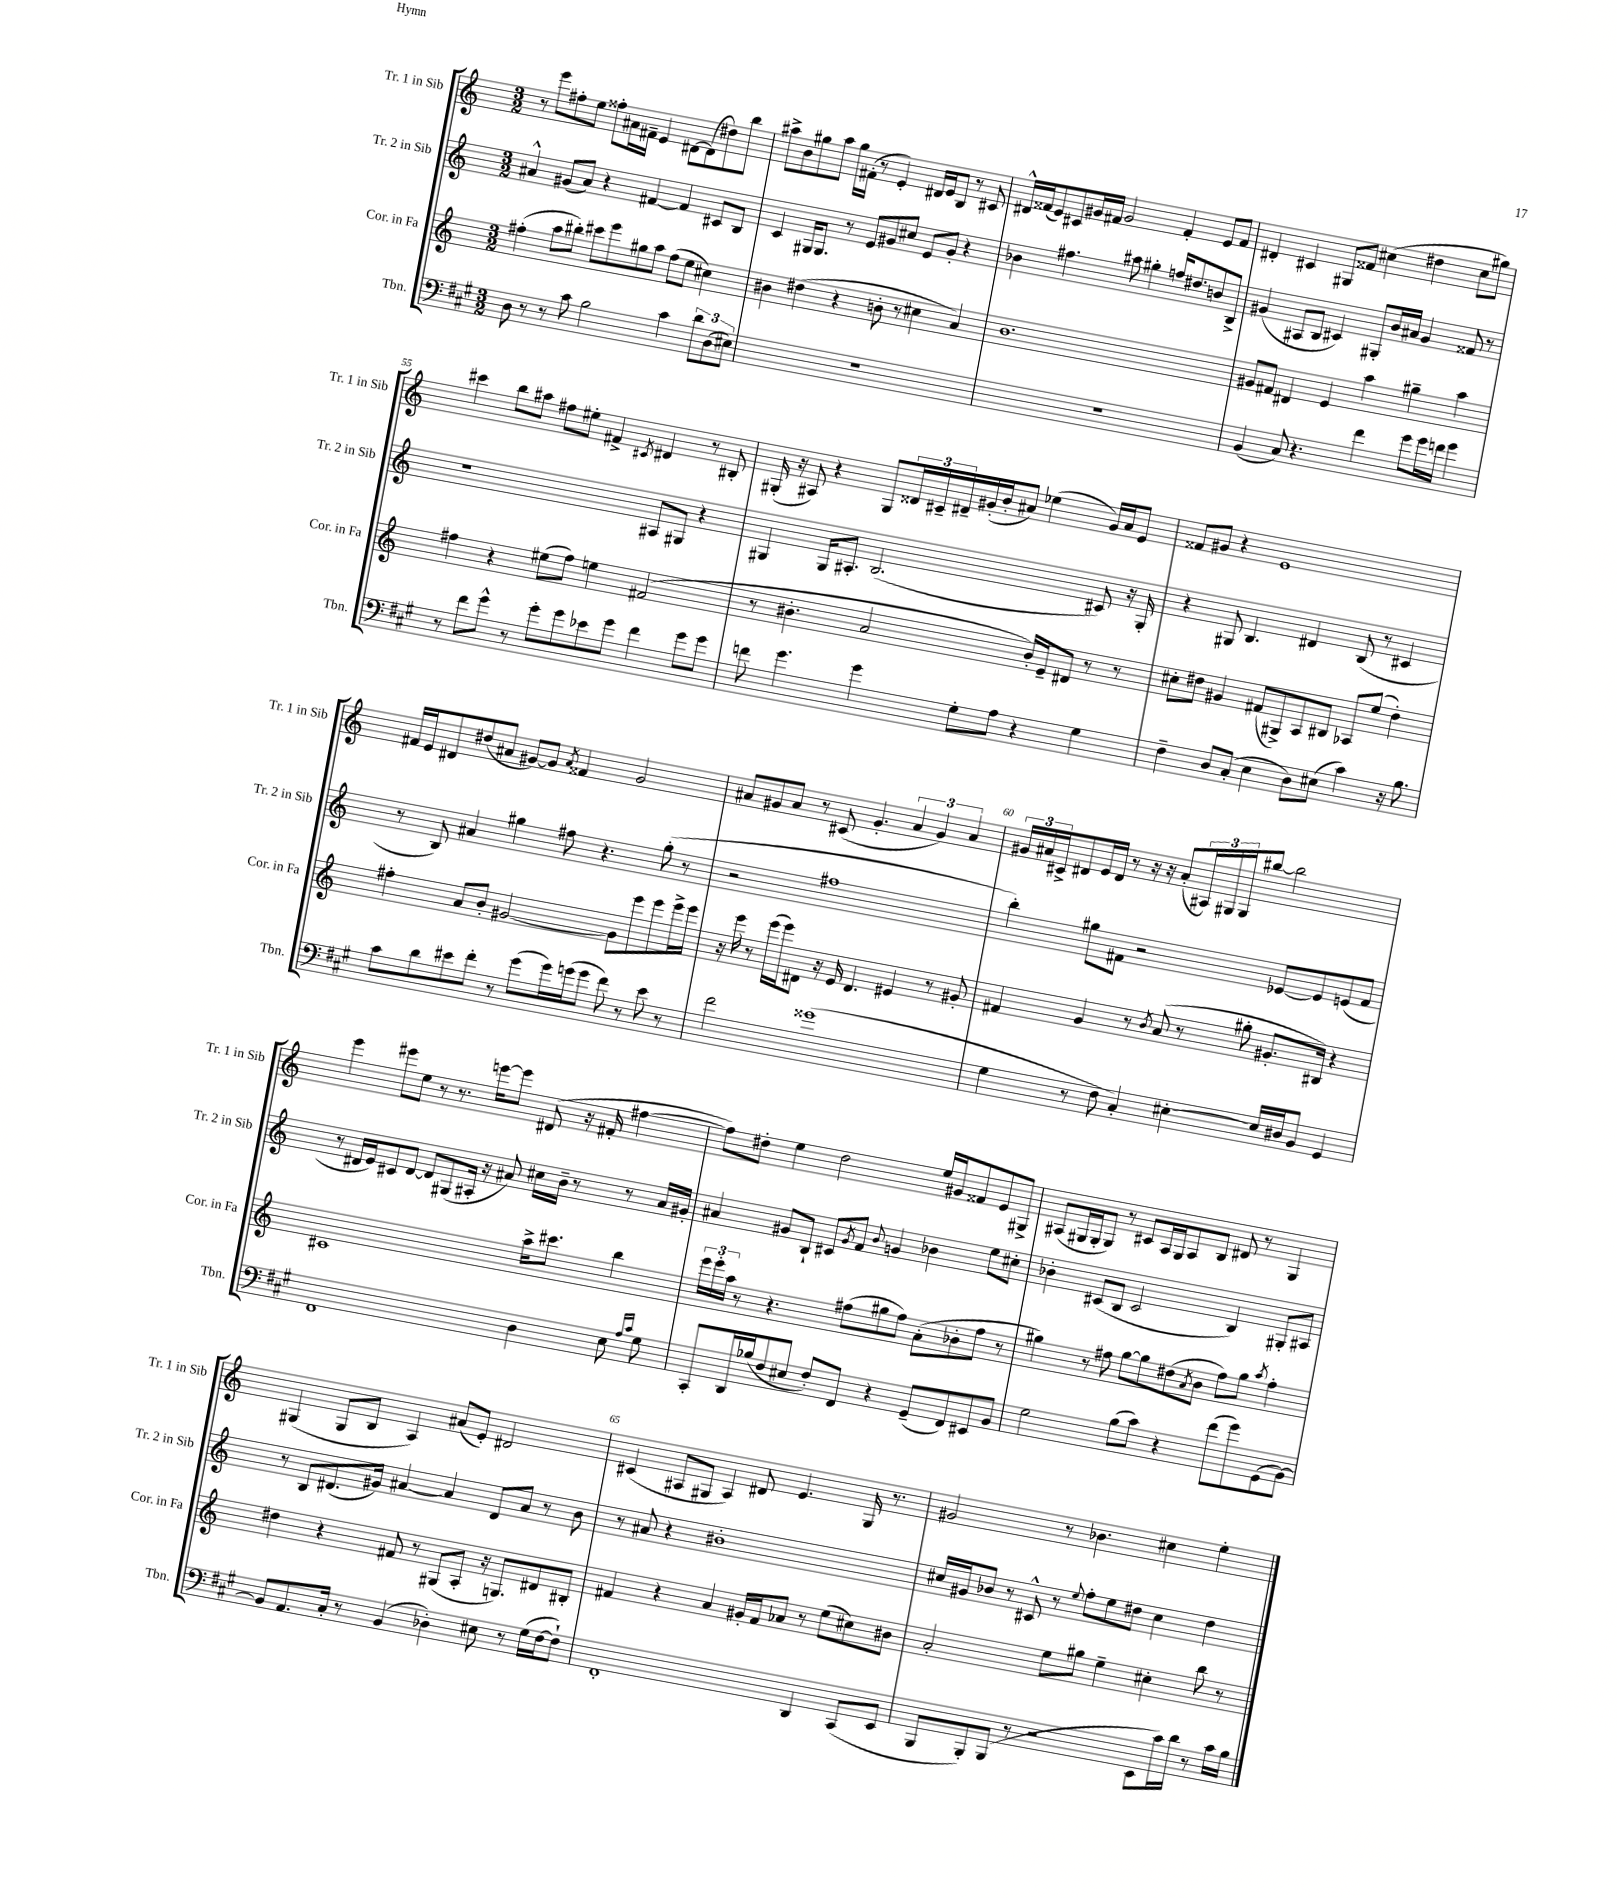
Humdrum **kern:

**kern	**kern	**kern	**kern
*staff4	*staff3	*staff2	*staff1
*clefF4	*clefG2	*clefG2	*clefG2
*k[f#c#g#]	*k[]	*k[]	*k[]
*M3/2	*M3/2	*M3/2	*M3/2
8D\	(4ff#'\	4a#^^/	8r
8r	.	.	8eee\L
8r	8aa\L	(8g#/L	8ff#'\
8c#\	8bb#'\J)	8a#/J)	8ee\J
2B\	8ccc#\L	4r	8ff##'\L
.	8eee\	.	16a#\L
.	.	.	16f#~\JJ
.	8gg#\	[4f#/	4e/
.	8aa\J	.	.
4c#\	(8ff#\L	4f#/]	[8d#\L
.	8ee\J	.	(8d#\]
12d\L	4cc#\)	8c#/L	8dd#\)
(12D\	.	.	.
.	.	8B/J	8bb\J
12E#\J)	.	.	.
=	=	=	=
1.r	4b#\	4c/	8aa#^\L
.	.	.	8b\
.	(4dd#\	16G#/LK	8gg#\
.	.	8.G#/J	.
.	.	.	8aa#\J
.	4r	8r	16gg#\LL
.	.	.	(16f#'\JJ
.	.	8e/L	8r
.	8b'\	8g#/	4e'/)
.	8r	8cc#/J	.
.	4cc#\	8e/L	16d#/LL
.	.	.	16e/J
.	.	8g#'/J	8B/J
.	4a/)	4r	8r
.	.	.	8c#/
=	=	=	=
1.r	1.b	4b-\	16d#^^/LL
.	.	.	(16f##/J
.	.	.	8e/)
.	.	4.ff#\	8c#/
.	.	.	16g#/L
.	.	.	16f#/JJ
.	.	.	2g#/
.	.	8aa#\	.
.	.	4gg#'\	.
.	.	16ff/LK	4f#'/
.	.	8.dd#/	.
.	.	8b/	8e/L
.	.	8B^/J	8f#/J
=	=	=	=
(4BB/	8g#/L	(4g#/	4d#'/
.	8f#/J	.	.
8C#/)	4d#/	8A#/L	4c#/
4.r	.	8B/J	.
.	4e/	4c#/)	8G#/L
.	.	.	8f##/J
4f#\	4aa\	8G#'/L	(4cc#\
.	.	16b/L	.
.	.	16a#/JJ	.
8g#\L	4gg#~\	4g#/	4dd#\
16g#\L	.	.	.
16f\JJ	.	.	.
4g#\	4aa\	8f##/	8cc#\L
.	.	8r	8gg#\J)
=	=	=	=
8r	4ff#\	1r	4ccc#\
8f#\L	.	.	.
8g#^^\J	4r	.	8bb\L
8r	.	.	8aa#\J
8g#'\L	(8ee#\L	.	8ff#\L
8g#\	8ff#\J)	.	8ee#'\J
8e-\	4ee\	.	4f#^/
8g#\J	.	.	.
.	.	.	8qc#/
4f#\	(2f#/	8A#/L	4d#/
.	.	8G#/J	.
8g#\L	.	4r	8r
8g#\J	.	.	8B#'/
=	=	=	=
8f\	8r	4G#/	(16G#'/
.	.	.	16r
4.g#\	4.b#'\	.	8A#/)
.	.	16G#/LK	4r
.	.	8.A#'/J	.
4g#\	2a/	(2.B/	8G#/L
.	.	.	24d##/L
.	.	.	24c#~/
.	.	.	24d#~/
8G#'\L	.	.	(16g#'/
.	.	.	16b'/J
8A\J	.	.	8a#/J)
4r	16b#'/LL)	.	(4ee-\
.	16e~/J	.	.
.	8d#/J	.	.
4G#\	8r	8c#/)	16g#/LL)
.	.	.	16a#/J
.	8r	16r	8e/J
.	.	16G#'/	.
=	=	=	=
4F#~\	8cc#'\L	4r	8f##/L
.	8dd#\J	.	8g#/J
8D/L	4g#/	8G#/	4r
(8C#'/J	.	4.B/	.
4E\	(8f#/L	.	1e
.	8G#^/)	.	.
8D\L)	8A/	4d#/	.
(8E#\J	8B#/J	.	.
4c#\)	8A-/L	(8B/	.
.	(8ee/J	8r	.
16r	4dd#'\)	4c#/	.
8.B\	.	.	.
=	=	=	=
8c#\L	4ff#'\	8r	16f#/LL
.	.	.	16e/J
8d\	.	8B/)	8d#/
8e#\	8a/L	4a#/	(8dd#/
8f#'\J	8b'/J	.	8a#/J
8r	[2g#/	4gg#\	[8g#/L)
(8g#\L	.	.	8g#/]J
.	.	.	8qa#/
16g#\L)	.	8ff#\	4f##/
(16g\J	.	.	.
8g\J	.	4.r	.
8f#\)	8g#\]L	.	2g#/
8r	8eee\	.	.
8e#\	8eee\	(8gg#'\	.
8r	16eee^\L	8r	.
.	16eee\JJ	.	.
=	=	=	=
2f#\	16r	2r	8a#/L
.	16eee\	.	.
.	8r	.	8g#/
.	(16eee\LL	.	8a#/J
.	16eee\J)	.	.
.	8d#\J	.	8r
(1g##	16r	1ff#	(8c#/
.	16e/	.	.
.	4.d#/	.	4.g#'/
.	4e#/	.	6a#/
.	.	.	6g#/)
.	8r	.	.
.	.	.	6a#/
.	8g#'/	.	.
=	=	=	=
4G#\	4f#/	4bb'\)	24g#/LL
.	.	.	24a#/
.	.	.	24c#^/J
.	.	.	8d#/
8r	4g/	8gg#\L	16e/L
.	.	.	16d#/JJ
8F#\	.	8f#\J	8r
4C#'/)	8r	2r	16r
.	.	.	16r
.	8qb/	.	.
.	(8a/	.	(8a#'/L
[4E#'\	8r	.	24A#/L)
.	.	.	24G#/
.	.	.	24G#/J
.	8gg#'\	.	[8bb#/J
16E#/]LL	8.g#'/L	[8e-/L	2bb#\]
16D#/J	.	.	.
8BB/J	.	8e-/]	.
.	16B#/Jk)	.	.
4GG#/	4r	(8e/	.
.	.	8f#/J	.
=	=	=	=
1FF#	1c#	8r	4eee\
.	.	16d#/LL	.
.	.	16e/J)	.
.	.	8c#/	8eee#\L
.	.	[8d#/J	8ee\J
.	.	8d#/]L	8r
.	.	(8G#/	8.r
.	.	16A#'/Jk	.
.	.	16r	[16eee\LK
.	.	8a#/)	8eee\]J
4D\	16aa^\LK	16cc#\LL	(8d#/
.	8.ccc#\J	16b~\JJ	.
.	.	8r	16r
.	.	.	16f#'/
8E\	4bb\	8r	[4ff#\
16qqA/LL	.	.	.
16qqc#/JJ	.	.	.
8G#\	.	16a#/LL	.
.	.	16g#'/JJ	.
=	=	=	=
8CC#'/L	24eee\LL	4a#/	8ff#\]L)
.	24eee'\	.	.
.	24aa\JJ	.	.
16DD/L	8r	.	8dd#'\J
(16B-/J	.	.	.
8F#/	4.r	8g#/L	4ee\
8E#/J	.	8B`/J	.
8F#'/L)	.	8c#/L	2dd#\
.	.	8qg#/	.
8FF#/J	(8ff#\L	8f/J	.
.	.	8qqb/	.
4r	8gg#\	4g/	.
.	8ff#\J)	.	.
(8GG#~/L	(8a'\L	4b-\	16ee/LL
.	.	.	16g#/J
8FF#/)	8b-'\	.	8f##/
8EE#/	8ff#\J	8ee\L	8e/
8BB/J	8r	8cc#'\J	8G#^/J
=	=	=	=
2G#\	4gg#\)	4b-'\	(8A#/L
.	.	.	16G#/L
.	.	.	16G#'/J
.	8r	(8c#/L	8G#/J)
.	8ff#\	8B/J	8r
(8B\L	[8gg#\L	2c#/	8c#/L
8c#\J)	8gg#\]	.	16A#/L
.	.	.	16G#/J
4r	(8dd#\	.	8A#/
.	8qa/	.	.
.	8b\J	.	8B/J
(8f#\L	8ff#\L)	4B/)	8d#/
8g#\)	8gg#\J	.	8r
.	8qaa/	.	.
(8GG#\	4ff#'\	8G#'/L	4G#/
[8BB\J)	.	8A#/J	.
=	=	=	=
8BB/]L	4dd#\	8r	(4G#/
8.AA/	.	8B/L	.
.	4r	(8.d#/	8G#/L
16C#'/Jk	.	.	.
8r	.	.	8B/J
.	.	16g#/Jk)	.
(4BB/	8f#/	[4a#/	4A/)
.	8r	.	.
4D-'\)	(8G#/L	4a#/]	(8a#/L
.	8A'/J	.	8e'/J)
8E#\	16r	8d#/L	2d#/
.	8.G/L)	.	.
8r	.	8a#/J	.
(16G#\LL	8d#/	8r	.
[16F#\J	.	.	.
8F#`\]J)	8B#'/J	8b\	.
=	=	=	=
1FF#'	4f#/	8r	(4c#/
.	.	8a#/	.
.	4r	4r	8A#/L
.	.	.	8G#/J
.	4a/	1b#'	4A#/)
.	16g#'/LL	.	8d#/
.	16f#/J	.	.
.	8a-/J	.	4.e/
4DD/	8r	.	.
.	(8ee\L	.	.
(8CC#/L	8cc#\)	.	16G#/
.	.	.	8.r
8EE/J	8b#\J	.	.
=	=	=	=
8BBB/L	2a'/	16cc#/LL	2g#/
.	.	16g#/J	.
8BBB'/)	.	8b-/J	.
(8BBB/J	.	8r	.
8r	.	8c#^^/	.
2r	8ee\L	8r	8r
.	.	8qqee/	.
.	8gg#\J	8ff'\L	4.b-\
.	4ee~\	8ee\	.
.	.	8dd#\J	.
8EE\L	4cc#'\	4cc#\	4cc#\
16c#\L)	.	.	.
16d\JJ	.	.	.
8r	8bb\	4dd#\	4ee'\
16c#\LL	8r	.	.
16B\JJ	.	.	.
==	==	==	==
*-	*-	*-	*-
